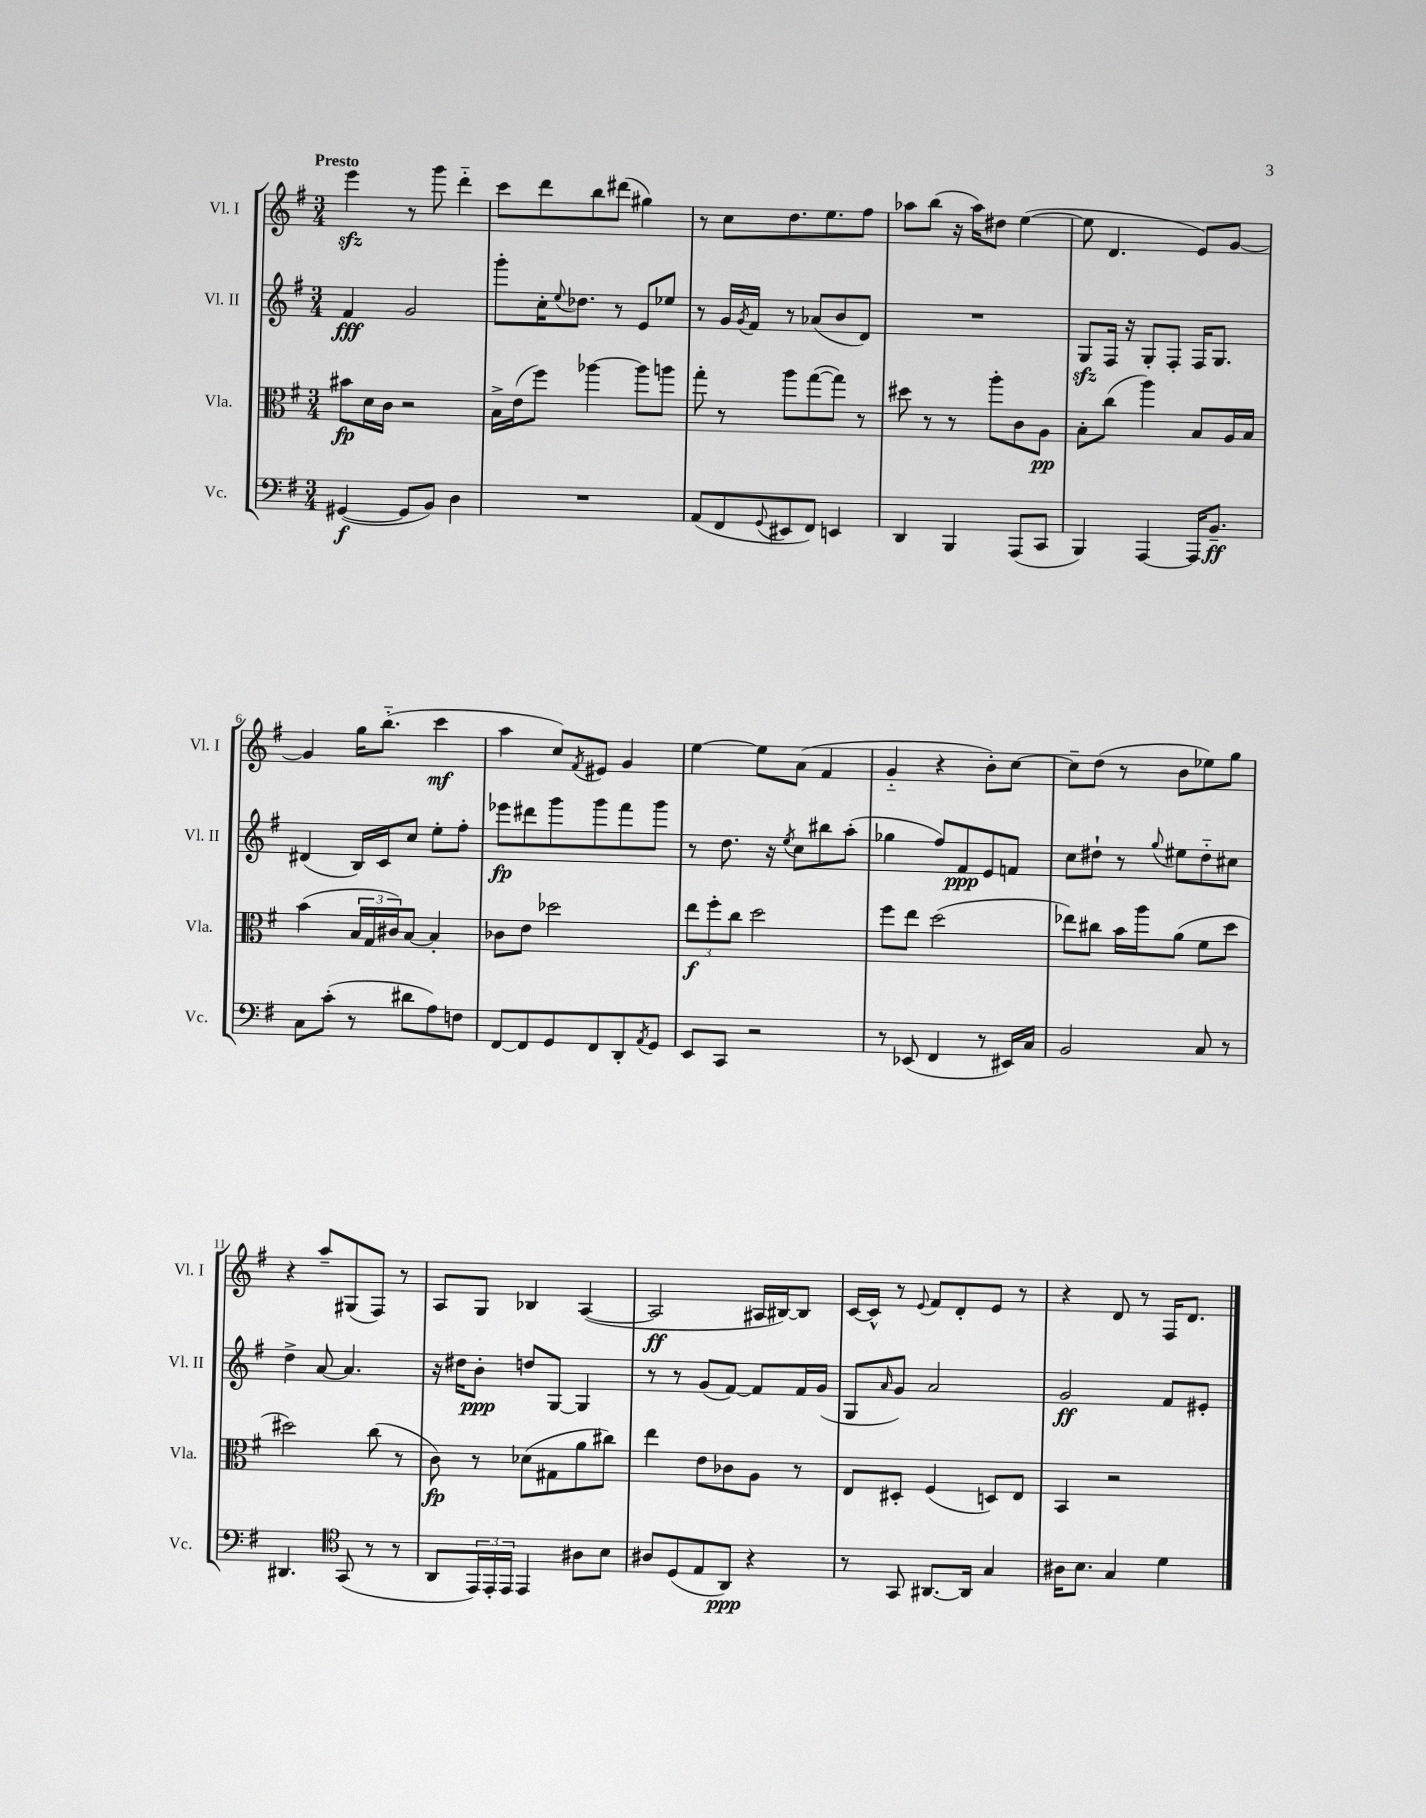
<<
\new StaffGroup <<
\new Staff = "s0" \with { instrumentName = "Vl. I" shortInstrumentName = "Vl. I" } {
    \clef treble \key g \major \numericTimeSignature \time 3/4 \tempo "Presto"
    e'''4\sfz r8 g'''8 d'''4-_ |
    c'''8 d'''8 b''8 dis'''8( gis''4) |
    r8 c''8 d''8. e''8. fis''8 |
    aes''8 b''8( r16 aes''16) dis''8 e''4~( |
    e''8 d'4. e'8) g'8~ |
    g'4 g''16 b''8.-_( c'''4\mf |
    a''4 c''8) \acciaccatura { fis'8 } eis'8 g'4 |
    e''4~ e''8 a'8( fis'4 |
    g'4-_ r4 b'8-.) c''8~ |
    c''8-- d''8( r8 b'8 ees''8) g''8 |
    r4 a''8-- gis8( fis8) r8 |
    a8 g8 bes4 a4~( |
    a2\ff ais16 bis16~) bis8 |
    c'16~ c'16-^ r8 \appoggiatura { e'8 } fis'8 d'8-. e'8 r8 |
    r4 d'8 r8 fis16 d'8. \bar "|." |
}
\new Staff = "s1" \with { instrumentName = "Vl. II" shortInstrumentName = "Vl. II" } {
    \clef treble \key g \major \numericTimeSignature \time 3/4
    fis'4\fff g'2 |
    g'''8-. c''16-. \appoggiatura { e''8 } des''8. r8 e'8 ees''8 |
    r8 g'16 \acciaccatura { g'8 } fis'16 r8 aes'8( b'8 d'8) |
    R2. |
    g8\sfz fis16 r16 g8-. fis8-. fis16 g8. |
    dis'4( b16) c'16 c''8 e''8-. fis''8-. |
    ees'''8\fp dis'''8 g'''8 g'''8 fis'''8 g'''8 |
    r8 d''8. r16 \acciaccatura { e''8 } c''8 bis''8 a''8-.( |
    ges''4 fis''8) fis'8\ppp e'8 f'8 |
    c''8 dis''8-! r8 \appoggiatura { g''8 } eis''8 dis''8-_ cis''8 |
    d''4-> a'8~ a'4. |
    r16 dis''16 b'8-.\ppp d''8 g8~ g4 |
    r8 r8 g'8( fis'8~) fis'8 fis'16 g'16( |
    g8 \grace { a'16 } g'8) a'2 |
    g'2\ff fis'8 eis'8-. \bar "|." |
}
\new Staff = "s2" \with { instrumentName = "Vla." shortInstrumentName = "Vla." } {
    \clef alto \key g \major \numericTimeSignature \time 3/4
    bis'8\fp d'16 c'16 r2 |
    b16-> e'16( fis''8) aes''4~ aes''8 a''8 |
    g''8-. r8 a''8 g''8~( g''8) r8 |
    dis''8 r8 r8 a''8-. c'8 a8\pp |
    b8-. c''8( a''4) b8 a16 b16 |
    b'4( \tuplet 3/2 { b16 g16 cis'16) } b8~ b4-. |
    ces'8 e'8 des''2 |
    \tuplet 3/2 { e''8\f fis''8-. c''8 } d''2 |
    fis''8 e''8 d''2( |
    ees''8) cis''8 b'16 a''16 a'8( fis'8 d''8 |
    dis''2) c''8( r8 |
    c'8\fp) r8 des'8( gis8 a'8 cis''8) |
    e''4 e'8 ces'8 a8 r8 |
    e8 dis8-. fis4( d8) e8 |
    b,4 r2 \bar "|." |
}
\new Staff = "s3" \with { instrumentName = "Vc." shortInstrumentName = "Vc." } {
    \clef bass \key g \major \numericTimeSignature \time 3/4
    gis,4~\f( gis,8 b,8) d4 |
    R2. |
    a,8( fis,8 \appoggiatura { g,8 } eis,8 fis,8) e,4 |
    d,4 b,,4 a,,8( c,8 |
    b,,4) a,,4~ a,,16 b,8.--\ff |
    c8 c'8-.( r8 dis'8 a8) f8 |
    fis,8~ fis,8 g,8 fis,8 d,8-. \acciaccatura { a,8 } g,8 |
    e,8 c,8 r2 |
    r8 ees,8( fis,4 r8 eis,16) c16 |
    b,2 c8 r8 |
    dis,4. \clef tenor g,8( r8 r8 |
    a,8 \tuplet 3/2 { e,16) e,16-. e,16 } e,4 ais8 b8 |
    ais8 d8( e8 a,8\ppp) r4 |
    r8 g,8 ais,8.~ ais,16 g4 |
    ais16 b8. g4 d'4 \bar "|." |
}
>>
>>
